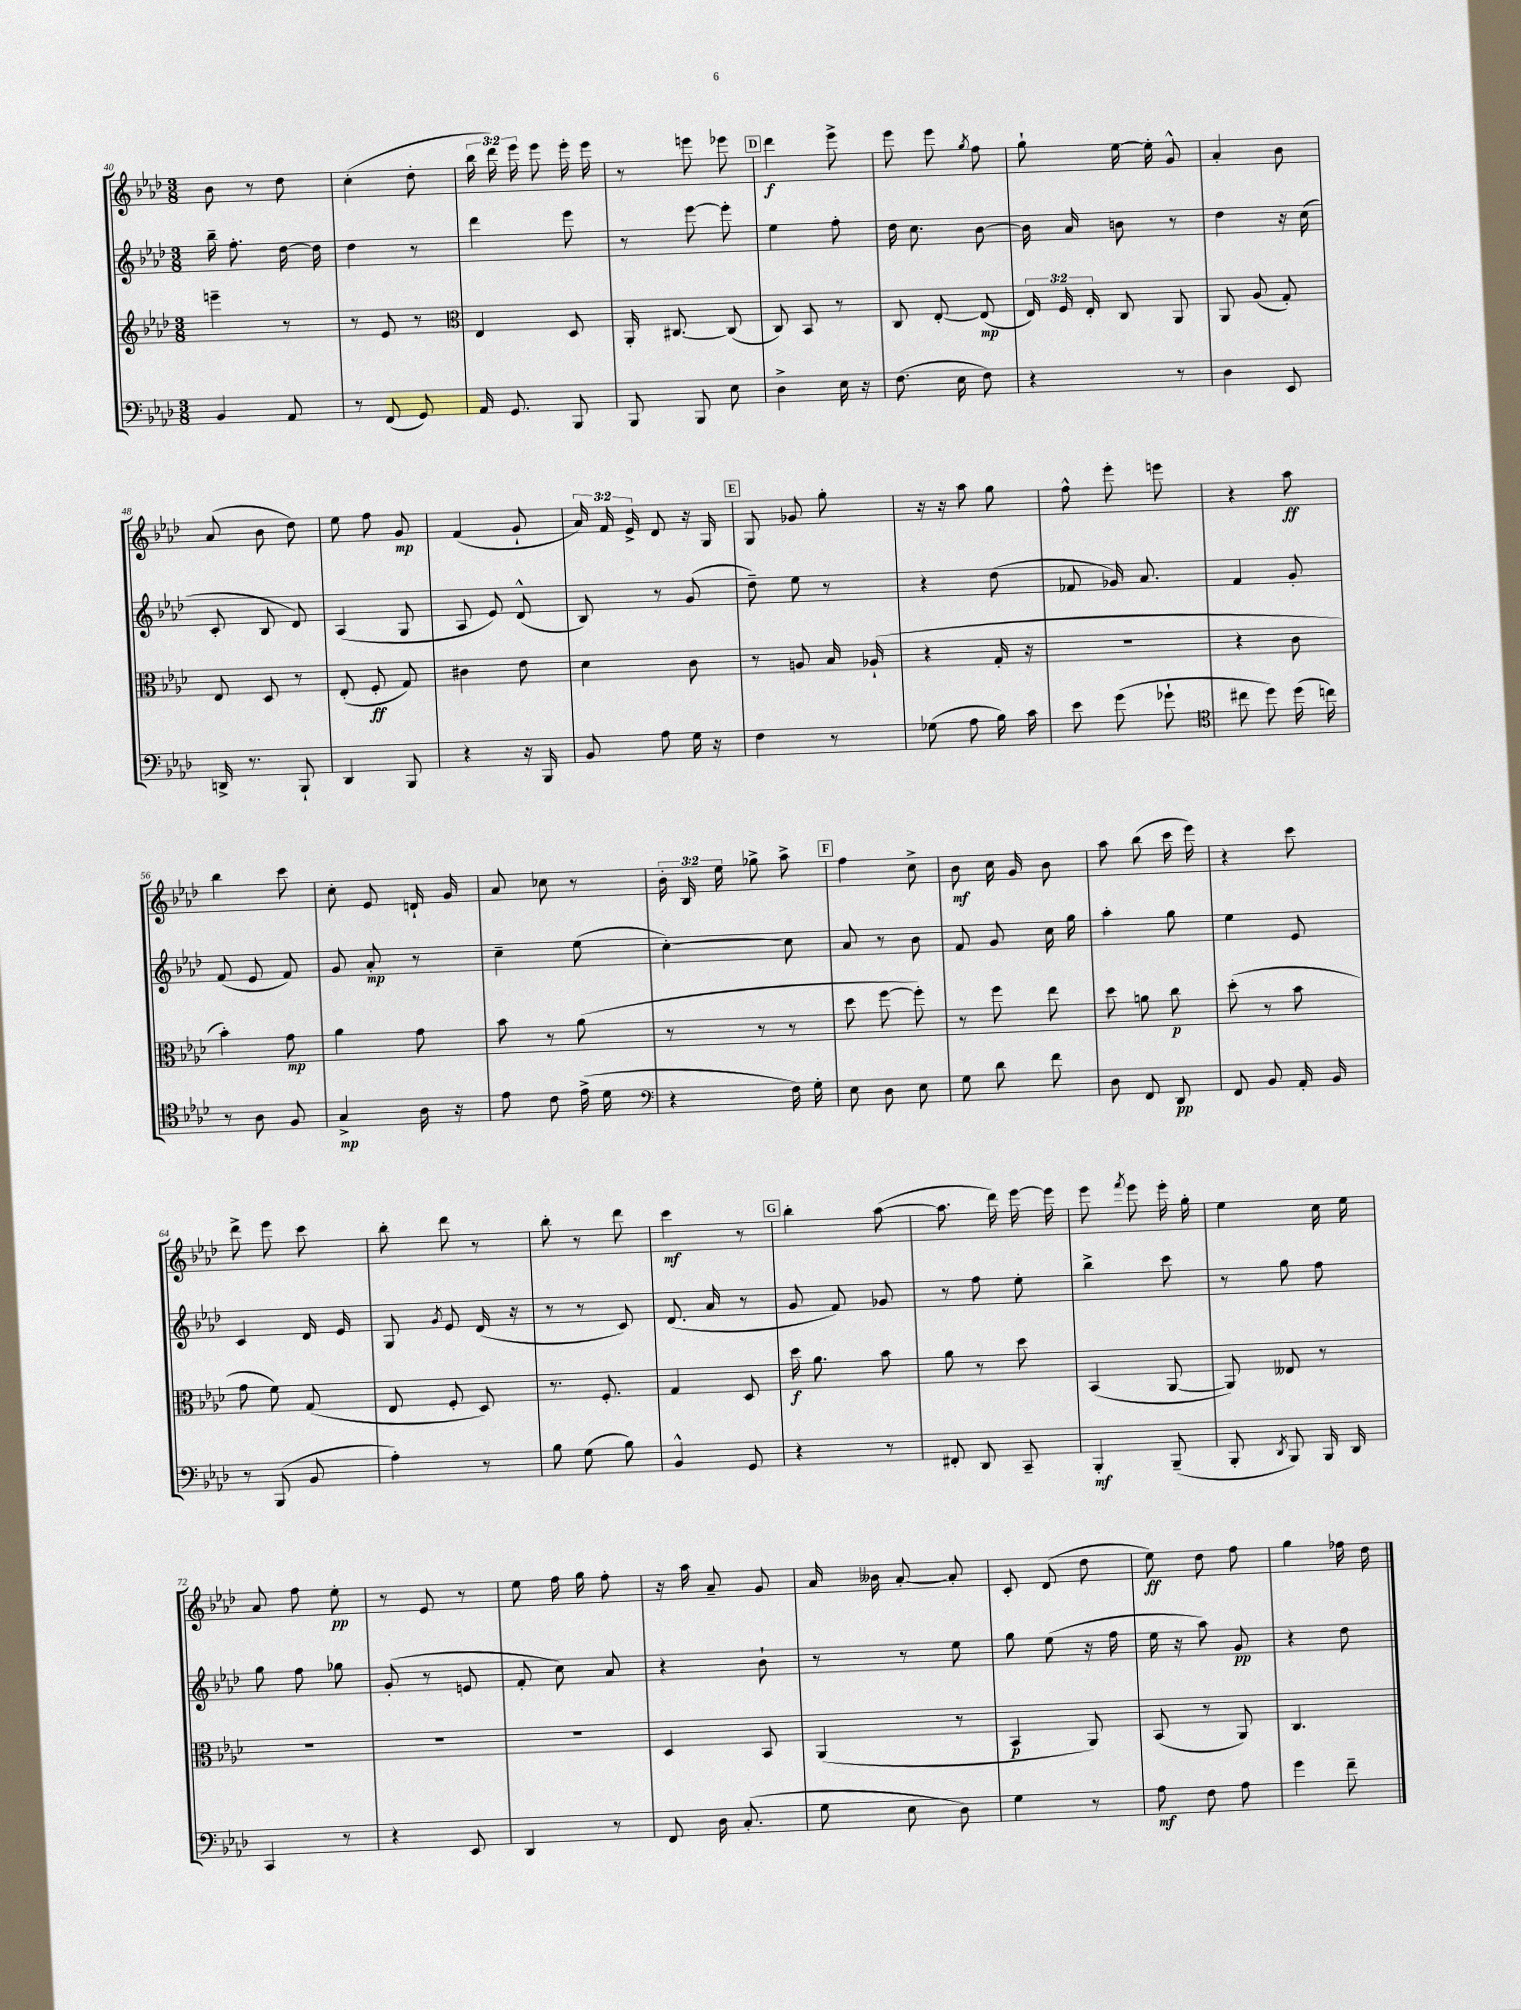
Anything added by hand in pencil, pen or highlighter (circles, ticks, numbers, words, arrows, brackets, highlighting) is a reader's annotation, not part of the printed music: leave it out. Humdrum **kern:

**kern	**kern	**kern	**kern
*staff4	*staff3	*staff2	*staff1
*clefF4	*clefG2	*clefG2	*clefG2
*k[b-e-a-d-]	*k[b-e-a-d-]	*k[b-e-a-d-]	*k[b-e-a-d-]
*M3/8	*M3/8	*M3/8	*M3/8
4BB-/	4eee~\	16bb-~\	8b-\
.	.	8.ff'\	.
.	.	.	8r
8AA-/	8r	[16dd-\	8dd-\
.	.	16dd-\]	.
=	=	=	=
8r	8r	4dd-\	(4cc'\
(8FF/	8e-/	.	.
8GG/)	8r	8r	8dd-'\
=	=	=	=
*	*clefC3	*	*
16AA-/	4E-/	4ddd-\	24bb-\
.	.	.	24ddd-\)
8.GG/	.	.	.
.	.	.	24eee-\
.	.	.	8eee-\
8BBB-/	8D-/	8eee-\	16eee-'\
.	.	.	16eee-\
=	=	=	=
8BBB-/	16AA-'/	8r	8r
.	[8.C#/	.	.
8BBB-/	.	[8eee-\	8eee\
8E-\	(8C#/]	8eee-'\]	8eee-\
=	=	=	=
4D-^\	8C/)	4ee-\	4ddd-\
.	8BB-/	.	.
16E-\	8r	8ff'\	8eee-^\
16r	.	.	.
=	=	=	=
(8.F\	8C/	16dd-\	8eee-\
.	.	8.cc\	.
.	[8E-'/	.	8eee-\
16E-\	.	.	.
.	.	.	8qgg/
8F\)	(8E-/]	[8b-\	8ff\
=	=	=	=
4r	24E-/)	16b-\]	8gg`\
.	24F/	.	.
.	.	16a-/	.
.	24E-'/	.	.
.	8C/	8b\	[16ee-\
.	.	.	16ee-'\]
8r	8AA-/	8r	8g^^/
=	=	=	=
4D-\	8AA-/	4dd-\	4a-'/
.	(8A-/	.	.
8EE-/	8G'/)	16r	8b-\
.	.	(16cc\	.
=	=	=	=
16DD^/	8E-/	8c'/	(8a-/
8.r	.	.	.
.	8D-/	8B-/	8b-\
8BBB-`/	8r	8d-/)	8dd-\)
=	=	=	=
4DD-/	(8E-'/	(4A-/	8ee-\
.	8F'/	.	8ff\
8BBB-/	8G/)	8G/	8g/
=	=	=	=
4r	4c#\	8A-/	(4f/
.	.	8e-/)	.
16r	8e-\	(8d-^^/	8g`/
16BBB-/	.	.	.
=	=	=	=
8BB-/	4d-\	8B-/)	24a-/)
.	.	.	24f/
.	.	.	24e-^/
8A-\	.	8r	8d-/
16G\	8c\	(8g/	16r
16r	.	.	16G/
=	=	=	=
4F\	8r	8dd-~\)	8G/
.	8A/	8ee-\	8g-/
8r	16B-/	8r	8gg'\
.	(16A-`/	.	.
=	=	=	=
(8G-\	4r	4r	16r
.	.	.	16r
8A-\	.	.	8aa-\
16B-\)	16G'/	(8dd-\	8gg\
16c\	16r	.	.
=	=	=	=
8e-\	4.r	8f-/	8ff^^\
(8g\	.	16g-/)	8eee-'\
.	.	8.a-/	.
8g-`\	.	.	8eee\
=	=	=	=
*clefC4	*	*	*
8cc#\	4r	4f/	4r
8dd-\)	.	.	.
(16dd-\	8c\	8g'/	8aa-\
16cc\)	.	.	.
=	=	=	=
8r	4b-'\)	(8f/	4bb-\
8A-\	.	8e-/	.
8F/	8g\	8f/)	8ccc\
=	=	=	=
4G^/	4a-\	8g/	8cc'\
.	.	8a-'/	8e-/
16A-\	8g\	8r	16d`/
16r	.	.	16g/
=	=	=	=
8e-\	8b-\	4cc~\	8a-/
8c\	8r	.	8cc-\
(16e-^\	(8a-\	(8ee-\	8r
16d-\	.	.	.
=	=	=	=
*clefF4	*	*	*
4r	8r	[4cc'\)	24b-'\
.	.	.	24B-/
.	.	.	24ee-\
.	8r	.	8gg-^\
16F\)	8r	8cc\]	8aa-^\
16G'\	.	.	.
=	=	=	=
8E-\	8dd-\	8a-/	4ff\
8D-\	[8ff\	8r	.
8E-\	8ff'\])	8b-\	8cc^\
=	=	=	=
8G\	8r	8f/	8b-\
8d-\	8ff\	8g/	16cc\
.	.	.	16g/
8f\	8ee-\	16cc\	8b-\
.	.	16gg\	.
=	=	=	=
8D-\	8dd-\	4aa-'\	8aa-\
8FF/	8a\	.	(8bb-\
8DD-/	8cc\	8gg\	16ccc\
.	.	.	16eee-\)
=	=	=	=
8FF/	(8dd-'\	4ee-\	4r
8BB-/	8r	.	.
16AA-'/	8b-\	8e-/	8ccc\
16BB-/	.	.	.
=	=	=	=
8r	8g\	4c/	8ddd-^\
(8BBB-/	8f\)	.	8eee-\
8BB-/	(8G/	16d-/	8ccc\
.	.	16e-/	.
=	=	=	=
4A-'\)	8E-/	8G/	8bb-'\
.	.	8qg/	.
.	8F'/	8e-/	8ddd-\
8r	8D-/)	(16d-/	8r
.	.	16r	.
=	=	=	=
8B-\	8.r	8r	8bb-'\
(8G\	.	8r	8r
.	8.F'/	.	.
8B-\)	.	8c/)	8ddd-\
=	=	=	=
4BB-^^/	4G/	(8.d-/	4ccc\
.	.	16a-/	.
8GG/	8D-/	8r	8r
=	=	=	=
4r	16dd-\	8g/	4bb-'\
.	8.a-\	.	.
.	.	8f/)	.
8r	8b-\	8g-/	([8aa-\
=	=	=	=
8FF#'/	8a-\	8r	8.aa-\]
8DD-/	8r	8ff\	.
.	.	.	16ddd-\)
8CC~/	8dd-\	8ee-'\	[16eee-\
.	.	.	16eee-\]
=	=	=	=
4BBB-'/	(4BB-/	4bb-^\	8eee-\
.	.	.	8qfff/
.	.	.	8eee-\
(8BBB-~/	[8AA-/	8ccc\	16eee-'\
.	.	.	16gg'\
=	=	=	=
8BBB-'/	8AA-/])	8r	4ee-\
8qDD-/	.	.	.
8BBB-/)	8E--/	8gg\	.
16BBB-/	8r	8ff\	16cc\
16DD-/	.	.	16ee-\
=	=	=	=
4CC/	4.r	8gg\	8a-/
.	.	8ff\	8ff\
8r	.	8gg-\	8ee-'\
=	=	=	=
4r	4.r	(8g'/	8r
.	.	8r	8e-/
8EE-/	.	8e/	8r
=	=	=	=
4DD-/	4.r	8f'/	8ee-\
.	.	8cc\)	16ff\
.	.	.	16gg\
8r	.	8a-/	8ff'\
=	=	=	=
8FF/	4D-/	4r	16r
.	.	.	16aa-\
16D-\	.	.	8a-~/
(8.C'/	.	.	.
.	8BB-/	8b-`\	8g/
=	=	=	=
8G\	(4AA-/	8r	16a-/
.	.	.	16b--\
8E-\	.	8r	[8a-'/
8D-\)	8r	8ee-\	8a-'/]
=	=	=	=
4G\	4BB-/	8gg\	8c'/
.	.	(8ee-\	(8d-/
8r	8AA-/)	16r	8dd-\
.	.	16ff\	.
=	=	=	=
8A-\	(8BB-/	16ee-\	8ee-\)
.	.	16r	.
8F\	8r	8aa-\)	8dd-\
8A-\	8AA-/)	8g/	8ff\
=	=	=	=
4g\	4.C/	4r	4gg\
8f~\	.	8dd-\	16ff-\
.	.	.	16dd-\
==	==	==	==
*-	*-	*-	*-
